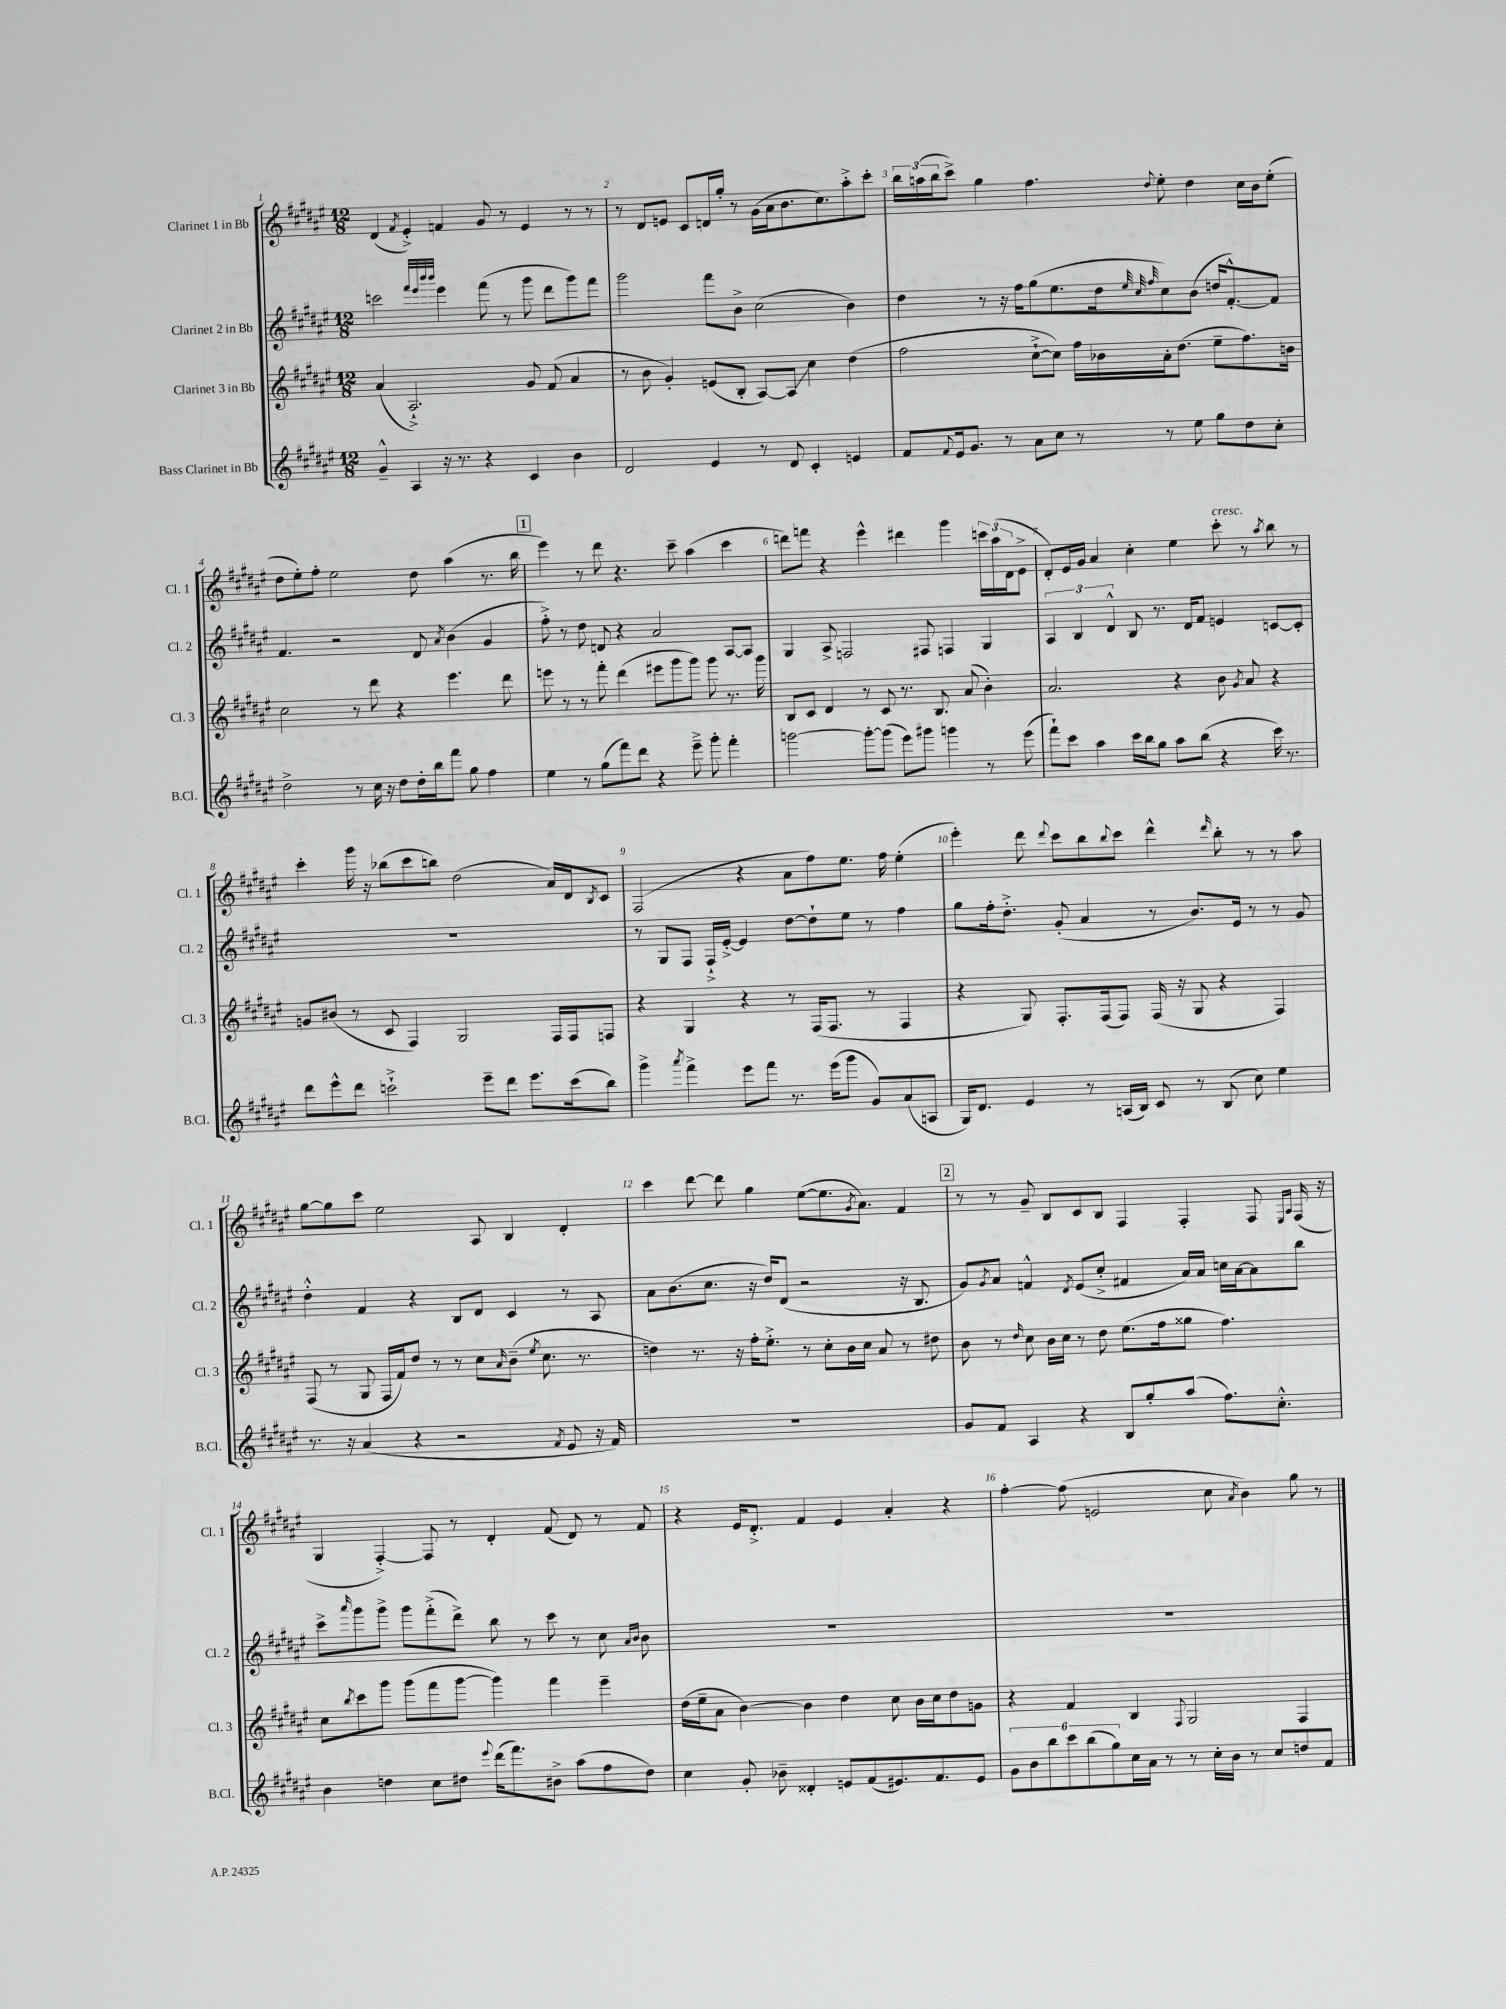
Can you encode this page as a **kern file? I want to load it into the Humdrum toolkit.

**kern	**kern	**kern	**kern
*staff4	*staff3	*staff2	*staff1
*clefG2	*clefG2	*clefG2	*clefG2
*k[f#c#g#d#a#e#]	*k[f#c#g#d#a#e#]	*k[f#c#g#d#a#e#]	*k[f#c#g#d#a#e#]
*M12/8	*M12/8	*M12/8	*M12/8
4g#~^^/	(4a#/	2ccc\	(4d#/
.	.	.	8qf#/
4A#/	2.A#`^/)	.	4e#'^/)
.	.	32qqfff#/LLL	.
.	.	32qqeee#/	.
.	.	32qqbbb/	.
.	.	32qqbbb/JJJ	.
16r	.	4eee#\	4f/
8.r	.	.	.
4r	.	(8fff#\	8g#/
.	.	8r	8r
4c#/	8g#/	8ggg#\	4e#/
.	(8f#/	8ddd#\L	.
4b\	4a#/	8ggg#\)	8r
.	.	8fff#\J	8r
=	=	=	=
2d#/	8r	2ggg#\	8r
.	8b\	.	8d#/L
.	4g#'/)	.	8e/J
.	.	.	8c#/L
4e#/	(8e/L	8fff#\L	16d/L
.	.	.	16gg#'/JJ
.	8B'/J	8b^\J	8r
8r	[8A#/L)	(2cc#\	(16g#\LL
.	.	.	16a#\J
8d#/	8A#/]J	.	8.b\
4c#'/	4cc#\	.	.
.	.	.	8.cc#\)
4e/	(4dd#\	4b\)	8aa#'^\
.	.	.	8ccc#'\J
=	=	=	=
8f#/L	2ff#\	4dd#\	24bb\LL
.	.	.	(24aa\
.	.	.	24bb\J
8qqf#/	.	.	.
16e#/k	.	.	8ccc#^\J)
8.g#/J	.	.	.
.	.	8r	4gg#\
8r	.	16r	.
.	.	16ff#\LK	.
8a#\L	[8cc#`^\L	(8gg#\	4.ff#\
8cc#\J	8cc#\]J)	8.ee#\	.
8r	16ff#\LL	.	.
.	16b-\	16dd#\k	.
.	.	32qqee#/	.
.	.	32qqcc#/	.
.	.	32qqff#/	8qqdd#/
8r	16a#'\J	8cc#\)	8ee#'\
.	(8.dd#\J	.	.
8ee#\	.	(8b\J	4dd#\
8gg#\L	8ee#~\L	16dd/LK	.
.	.	[8.f#'^^/)	.
8dd#\	8.ff#\)	.	16cc#\LL
.	.	.	16b\J
8cc#'\J	.	8f#/]J	(8ee#'\J
.	16b\Jk	.	.
=	=	=	=
2dd#^\	2cc#\	4.f#/	8dd#\L
.	.	.	8ee#'\)
.	.	.	8ff#'\J
.	.	2r	2ee#\
8r	8r	.	.
16cc#\	8ddd#\	.	.
16r	.	.	.
8dd#\L	4r	.	.
16dd#'\L	.	8d#/	8dd#\
16bb\J	.	.	.
.	.	8qa#/	.
8fff#\J	4.eee#\	(4b\	(4aa#\
8gg#\	.	.	.
4ff#\	.	4g#/	8.r
.	8ddd#\	.	.
.	.	.	16bb\
=	=	=	=
4ee#\	8eee\	8ff#'^\)	4eee#\)
.	8r	8r	.
8r	8r	8dd#\	8r
(8gg#\L	8fff#'\	8d/	8ddd#\
8fff#\)	(4ddd#\	4r	4.r
8ddd#\J	.	.	.
4r	8eee#\L	2a#/	.
.	8ggg#\	.	8ccc#~\
8eee#~^\	8ggg#\J)	.	(4aa#\
8ggg#'\	8ggg#\	.	.
4fff#'\	8.r	[8A#/L	4ccc#\
.	.	8A#/]J	.
.	16ggg#\	.	.
=	=	=	=
[2ggg\	8B/L	4G#/	8ddd\L)
.	8c#/J	.	8fff\J
.	4d#/	8A#^/	4r
.	.	2F/	.
8ggg'\_L	8r	.	4eee#^^\
(8ggg\]J	8c#/	.	.
8eee#\L)	8.r	.	4ddd#\
8ggg#\J	.	8F#/	.
.	8.B/	.	.
4ggg\	.	4F/	4ggg#\
.	(8a#/	.	.
8r	4b'\)	4G#/	24ccc\LL
.	.	.	(24aa#\
.	.	.	24d#\J
(8eee#\	.	.	8e#^\J
=	=	=	=
8fff#`\L)	2.a#/	6A#/	8d#'/L)
8ccc#\J	.	.	16e#/L
.	.	6B/	.
.	.	.	16g#/JJ
4aa#\	.	.	4a#/
.	.	6d#^^/	.
16ccc#\LL	.	8B/	4cc#'\
16bb\J	.	.	.
8gg#\J	.	8.r	.
8aa#\L	4r	.	4ee#\
.	.	16d#/LK	.
(8bb\J	.	8f#/J	.
4r	8b\	4e/	8ccc#'\
.	8qg#/	.	.
.	8a#/	.	8r
.	.	.	8qaa#/
16ccc#\)	4r	[8c/L	8bb\
8.r	.	.	.
.	.	8c'/]J	8r
=	=	=	=
8ddd#\L	8g/L	1.r	4ccc#'\
8eee#^^\	(8b#/J	.	.
8ddd#\J	8r	.	16ggg#\
.	.	.	16r
2ccc`^\	8c#/	.	(8bb-\L
.	4F#/)	.	8ccc#\
.	.	.	8bb\J)
.	2G#/	.	(2dd#\
8eee#~\L	.	.	.
8ddd#\J	.	.	.
8.eee#\L	.	.	.
.	16F#/LL	.	16a#/LL)
(16ccc\k	16F#/J	.	16d#/J
.	.	.	8qB/
8bb\J)	8F/J	.	8c#/J
=	=	=	=
4ggg#^\	4r	8r	(2F#/
.	.	8G#/L	.
8qaaa#/	.	.	.
4fff#^\	4G#/	8F#/J	.
.	.	16F#`^/LL	.
.	.	[16e#'^/JJ	.
8eee#\L	4r	4e#/]	4r
8fff#\J	.	.	.
8.r	8r	[8dd#\L	8a#\L
.	(16F#/LK	8dd#`\]	8ff#\)
(16eee#\LK	8.F#/J	.	.
8ggg#\J	.	8ee#\J	8.ee#\J
8g#/L)	8r	8r	.
.	.	.	16ff#\
(8a#/	4F#/	4ff#\	(4ee#'\
8A/J	.	.	.
=	=	=	=
16G#/LK)	4r	8gg#\L	4eee#'\)
8.d#/J	.	.	.
.	.	16ff#'\k	.
.	.	8.dd#'^\J	.
4e#/	8G#/)	.	8ddd#\
.	.	.	8qqddd#/
.	8.F#'/L	(8g#'/	8ccc#\L
8r	.	4a#/	8bb\
.	(16F#/k	.	.
.	.	.	8qqbb/
(16A/LL	8F#/J)	.	8ccc#\J
16B/JJ)	.	.	.
8c#/	(16F#/	8r	4ddd#^^\
.	16r	.	.
8r	8G#/	8.b/L)	.
.	.	.	16qqddd#/
(8B/	4r	.	8bb'\
.	.	16e#/Jk	.
8cc#\)	.	8r	8r
4ee#\	4F#/)	8r	8r
.	.	8g#/	8aa#\
=	=	=	=
8.r	(8F#/	4dd#'^^\	[8gg#\L
.	8r	.	8gg#\]
16r	.	.	.
(4a#/	8G#/	4f#/	8ccc#\J
.	16F#/LL	.	2ee#\
.	16f#/J)	.	.
4r	8dd#/J	4r	.
.	8r	.	.
2r	8r	8B/L	.
.	8cc#\L	8d#/J	8A#/
.	16qqa#/	.	.
.	(8b~\J	4c#/	4B/
.	8qee#/	.	.
.	8.cc#\	.	.
8qf#/	.	.	.
8e#/	.	8r	4d#'/
.	8.r	.	.
16r	.	8A#/	.
16f#/)	.	.	.
=	=	=	=
1.r	4dd\)	8a#\L	4ccc#\
.	.	(8.b\	.
.	8.r	.	[8ddd#\
.	.	8.cc#\J	.
.	.	.	8ddd#\]
.	16r	.	.
.	16ff#'\LK	16r	4gg#\
.	8.ee#'^\J	16dd#/LK)	.
.	.	(8d#/J	.
.	8r	2r	([8ee#\L
.	8cc#'\L	.	8.ee#\]
.	16b\L	.	.
.	.	.	8qg#/
.	16cc#\JJ	.	8.a#\J)
.	8a#/	.	.
.	8r	16r	4f#/
.	.	8.B/	.
.	8dd#\	.	.
=	=	=	=
8g#/L	8b\	8g#/L)	8r
.	.	8qg#/	.
8f#/J	8r	8a#/J	8r
.	16qqdd#/	.	.
4A#/	8cc#\	4f^^/	8g#~/
.	16b\LL	.	8B/L
.	16cc#\JJ	.	.
.	.	8qd#/	.
4r	8r	(8e#/L	8c#/
.	8dd#\	8cc#'^/J	8B/J
8B/L	(8.ee#\L	4f#/	4F#/
8gg#'/	.	.	.
.	16ff#\k	.	.
(8aa#/J	8gg##\J	16a#/LL)	4F#'/
.	.	16a#/JJ	.
8.ff#\L)	4.ff#\)	16cc\LL	.
.	.	[16a#\J	.
.	.	8a#\]	8F#/
8.cc#'^^\J	.	.	.
.	.	.	16qqE#/LL
.	.	.	16qqA#/JJ
.	.	8bb\J	(16F#/
.	.	.	16r
=	=	=	=
4b\	8cc#\L	8ccc#^\L	4G#/
.	8qbb/	16qqaaa#/	.
.	8ccc#\	8ggg#\	.
4dd\	8ggg#\J	8ggg#^\J	[4F#'^/)
.	(8ggg#\L	8ggg#\L	.
8cc#\L	8fff#\	(8fff#'^\	8F#/]
8dd#\J	[8ggg#\J	8ddd#^\J)	8r
8qqeee#/	.	.	.
(16ddd#\LK	4ggg#\])	8bb\	4d#'/
8.fff#\)	.	.	.
.	.	8r	.
8b#^\J	4fff#\	8ccc#\	(8f#/
(8aa#\L	.	8r	8d#/)
8ff#\	4eee#~\	8cc#\	8r
.	.	16qqa#/LL	.
.	.	16qqb/JJ	.
8dd#\J)	.	8b\	8f#/
=	=	=	=
4cc#\	(16dd#\LL	1.r	4r
.	16ee#~\J	.	.
.	8a#\J	.	.
8g#'/	[4b\)	.	16e#/LK
.	.	.	8.d#'^/J
8b-~\	.	.	.
4d##'/	4b\]	.	4f#/
8e/L	4dd#\	.	4e#/
(8f#/	.	.	.
8.e#/)	8cc#\	.	4a#'/
.	16b\LL	.	.
8.f#/	16cc#\J	.	.
.	8dd#\	.	4r
8e#/J	8g\J	.	.
=	=	=	=
12g#\L	4r	1.r	[4ff#'\
12b\	.	.	.
12bb\	.	.	.
12ccc#\	4f#/	.	(8ff#\]
(12bb\	.	.	.
.	.	.	2e/
12gg#\)	.	.	.
16cc#\L	4B/	.	.
16a#\JJ	.	.	.
8r	.	.	.
.	8qqF#/	.	.
8r	2G#/	.	.
16cc#'\LL	.	.	8cc#\
16b\JJ	.	.	.
.	.	.	8qa#/
8r	.	.	4b\)
8cc#/L	.	.	.
8dd/	4F#/	.	8gg#\
8f#/J	.	.	8r
==	==	==	==
*-	*-	*-	*-
